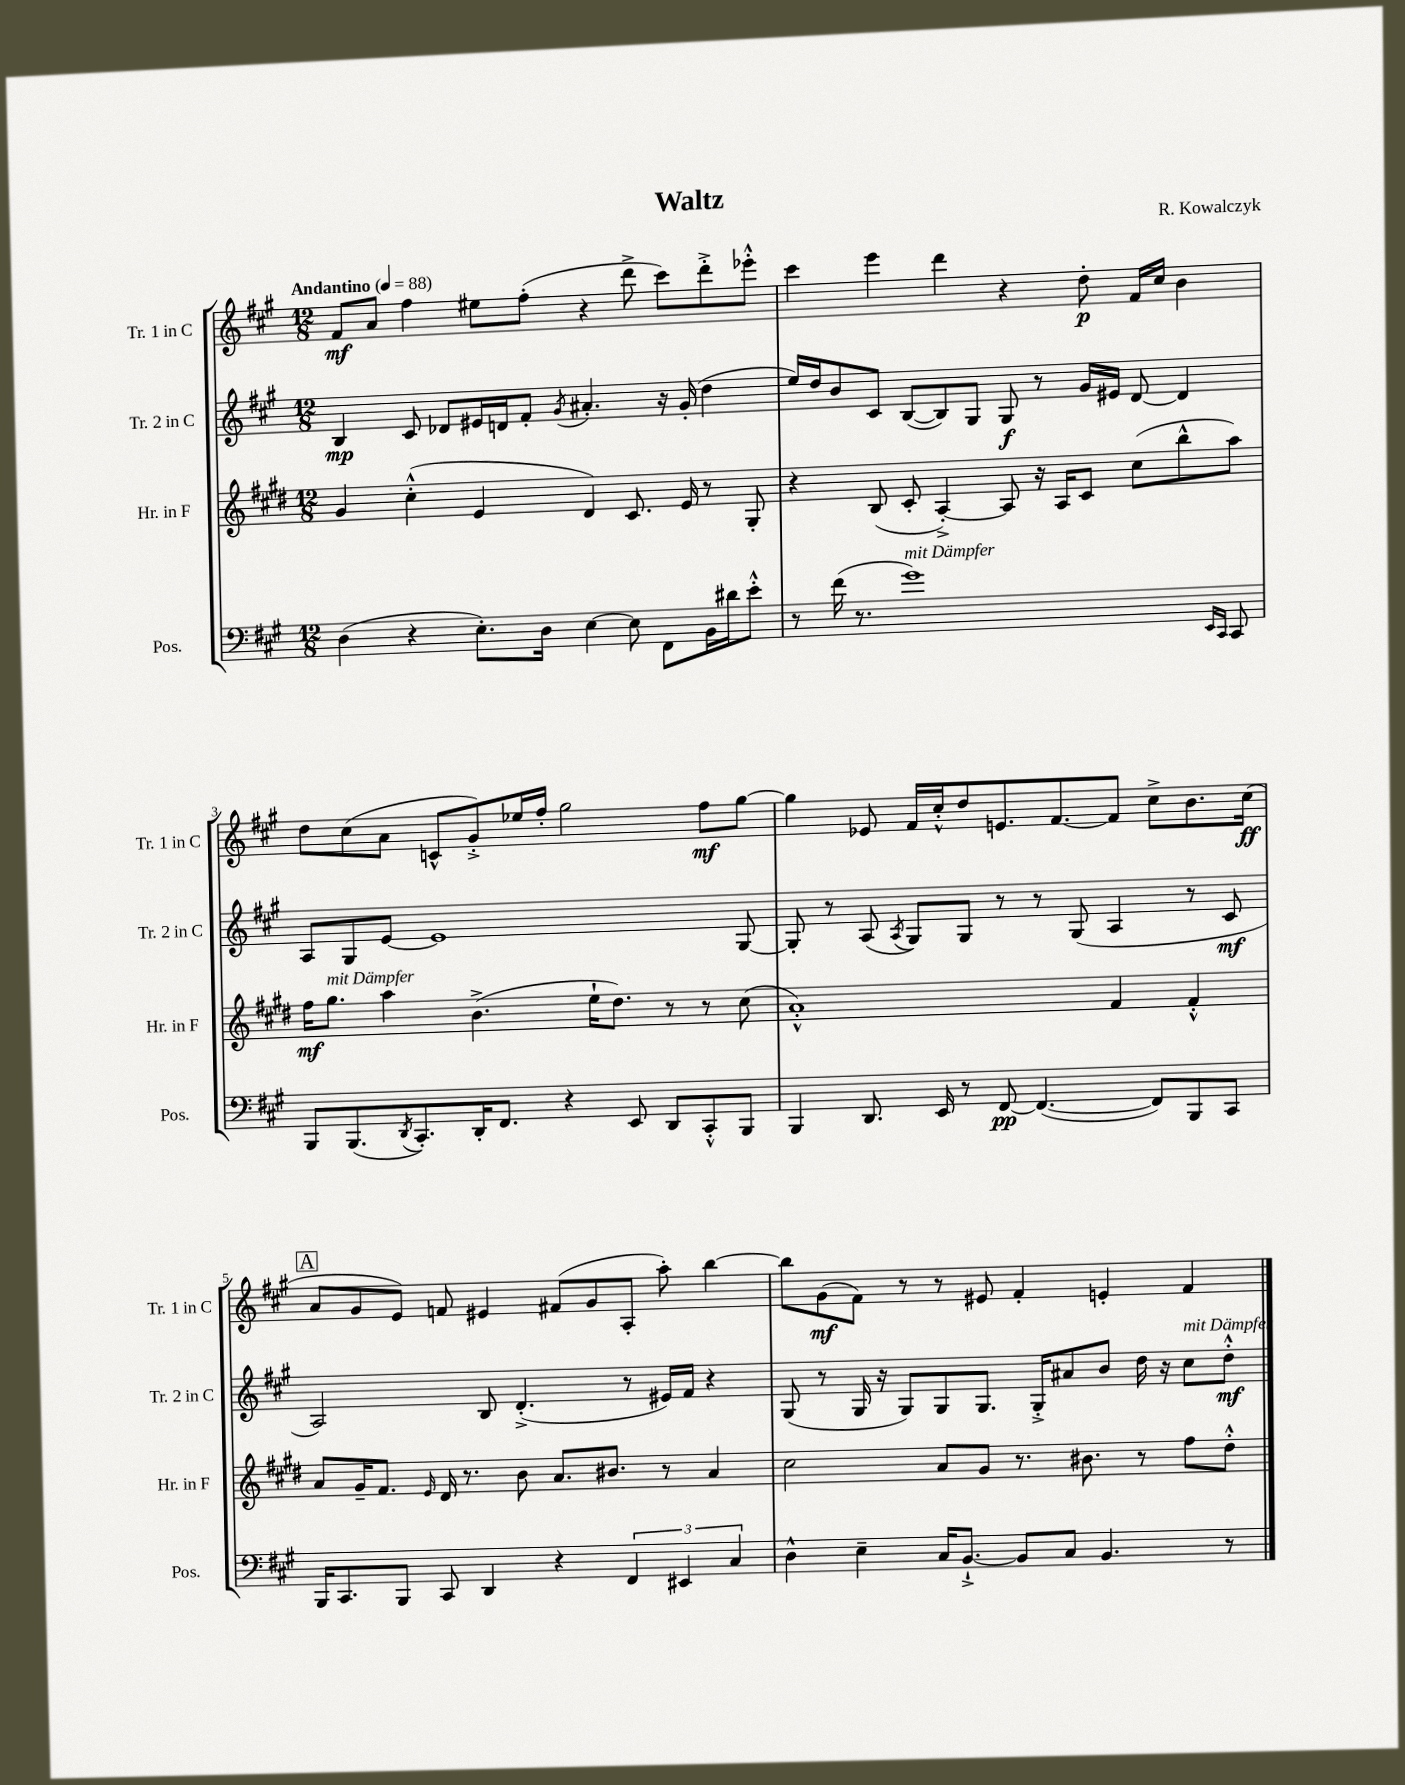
\header { title = "Waltz" composer = "R. Kowalczyk" }
<<
\new StaffGroup <<
\new Staff = "s0" \with { instrumentName = "Tr. 1 in C" shortInstrumentName = "Tr. 1 in C" } {
    \clef treble \key a \major \numericTimeSignature \time 12/8 \tempo "Andantino" 4 = 88
    fis'8\mf a'8 fis''4 eis''8 fis''8-.( r4 d'''8-> cis'''8) d'''8-.-> ees'''8-.-^ |
    cis'''4 e'''4 d'''4 r4 d''8-.\p fis'16 cis''16 b'4 |
    d''8 cis''8( a'8 c'8-^ gis'8-.->) ees''16 fis''16-. gis''2 fis''8\mf gis''8~ |
    gis''4 ees'8 fis'16 cis''16-.-^ d''8 e'8. fis'8.~ fis'8 cis''8-> b'8. cis''16\ff( |
    \mark \markup { \box "A" } a'8 gis'8 e'8) f'8 eis'4 fis'8( gis'8 a8-. a''8-.) b''4~ |
    b''8 gis'8\mf( fis'8) r8 r8 eis'8 fis'4-. e'4-. fis'4 \bar "|." |
}
\new Staff = "s1" \with { instrumentName = "Tr. 2 in C" shortInstrumentName = "Tr. 2 in C" } {
    \clef treble \key a \major \numericTimeSignature \time 12/8
    b4\mp cis'8 des'8 eis'16 d'16 fis'8-. \acciaccatura { gis'8 } ais'4.-. r16 gis'16-.( d''4 |
    e''16) d''16 b'8 cis'8 b8~( b8) gis8 gis8\f r8 gis'16 eis'16 d'8~ d'4 |
    a8 gis8 e'8~ e'1 gis8~ |
    gis8-. r8 a8( \acciaccatura { a8 } gis8) gis8 r8 r8 gis8( a4 r8 cis'8\mf |
    \mark \markup { \box "A" } a2) b8 d'4.-.->( r8 eis'16) fis'16 r4 |
    gis8( r8 gis16 r16 gis8) gis8 gis8. gis16-.-> ais'8 b'8 d''16 r16 cis''8^\markup { \italic "mit Dämpfer" } d''8-.-^\mf \bar "|." |
}
\new Staff = "s2" \with { instrumentName = "Hr. in F" shortInstrumentName = "Hr. in F" } {
    \clef treble \key e \major \numericTimeSignature \time 12/8
    gis'4 cis''4-.-^( e'4 dis'4) cis'8. e'16 r8 gis8-. |
    r4 b8( cis'8-. a4~-.->) a8 r16 a16 cis'8 cis''8( b''8-^ a''8) |
    fis''16\mf gis''8.^\markup { \italic "mit Dämpfer" } a''4 b'4.->( e''16-! dis''8.) r8 r8 cis''8( |
    a'1-.-^) fis'4 fis'4-.-^ |
    \mark \markup { \box "A" } a'8 gis'16-- fis'8. \grace { e'16 } dis'16 r8. b'8 a'8. bis'8. r8 a'4 |
    cis''2 a'8 gis'8 r8. bis'8. r8 fis''8 dis''8-.-^ \bar "|." |
}
\new Staff = "s3" \with { instrumentName = "Pos." shortInstrumentName = "Pos." } {
    \clef bass \key a \major \numericTimeSignature \time 12/8
    d4( r4 e8.-.) d16 e4~ e8 fis,8 b,16 dis'16 e'8-.-^ |
    r8 fis'16( r8. gis'1^\markup { \italic "mit Dämpfer" }) \grace { e,16 cis,16 } cis,8 |
    b,,8 b,,8.( \acciaccatura { d,8 } cis,8.-.) d,16-. fis,8. r4 e,8 d,8 cis,8-.-^ b,,8 |
    b,,4 d,8. e,16 r8 fis,8~\pp fis,4.~( fis,8) b,,8 cis,8 |
    \mark \markup { \box "A" } b,,16 cis,8. b,,8 cis,8 d,4 r4 \tuplet 3/2 { fis,4 eis,4 cis4 } |
    d4-^ e4-- cis16 b,8.~-!-> b,8 cis8 b,4. r8 \bar "|." |
}
>>
>>
